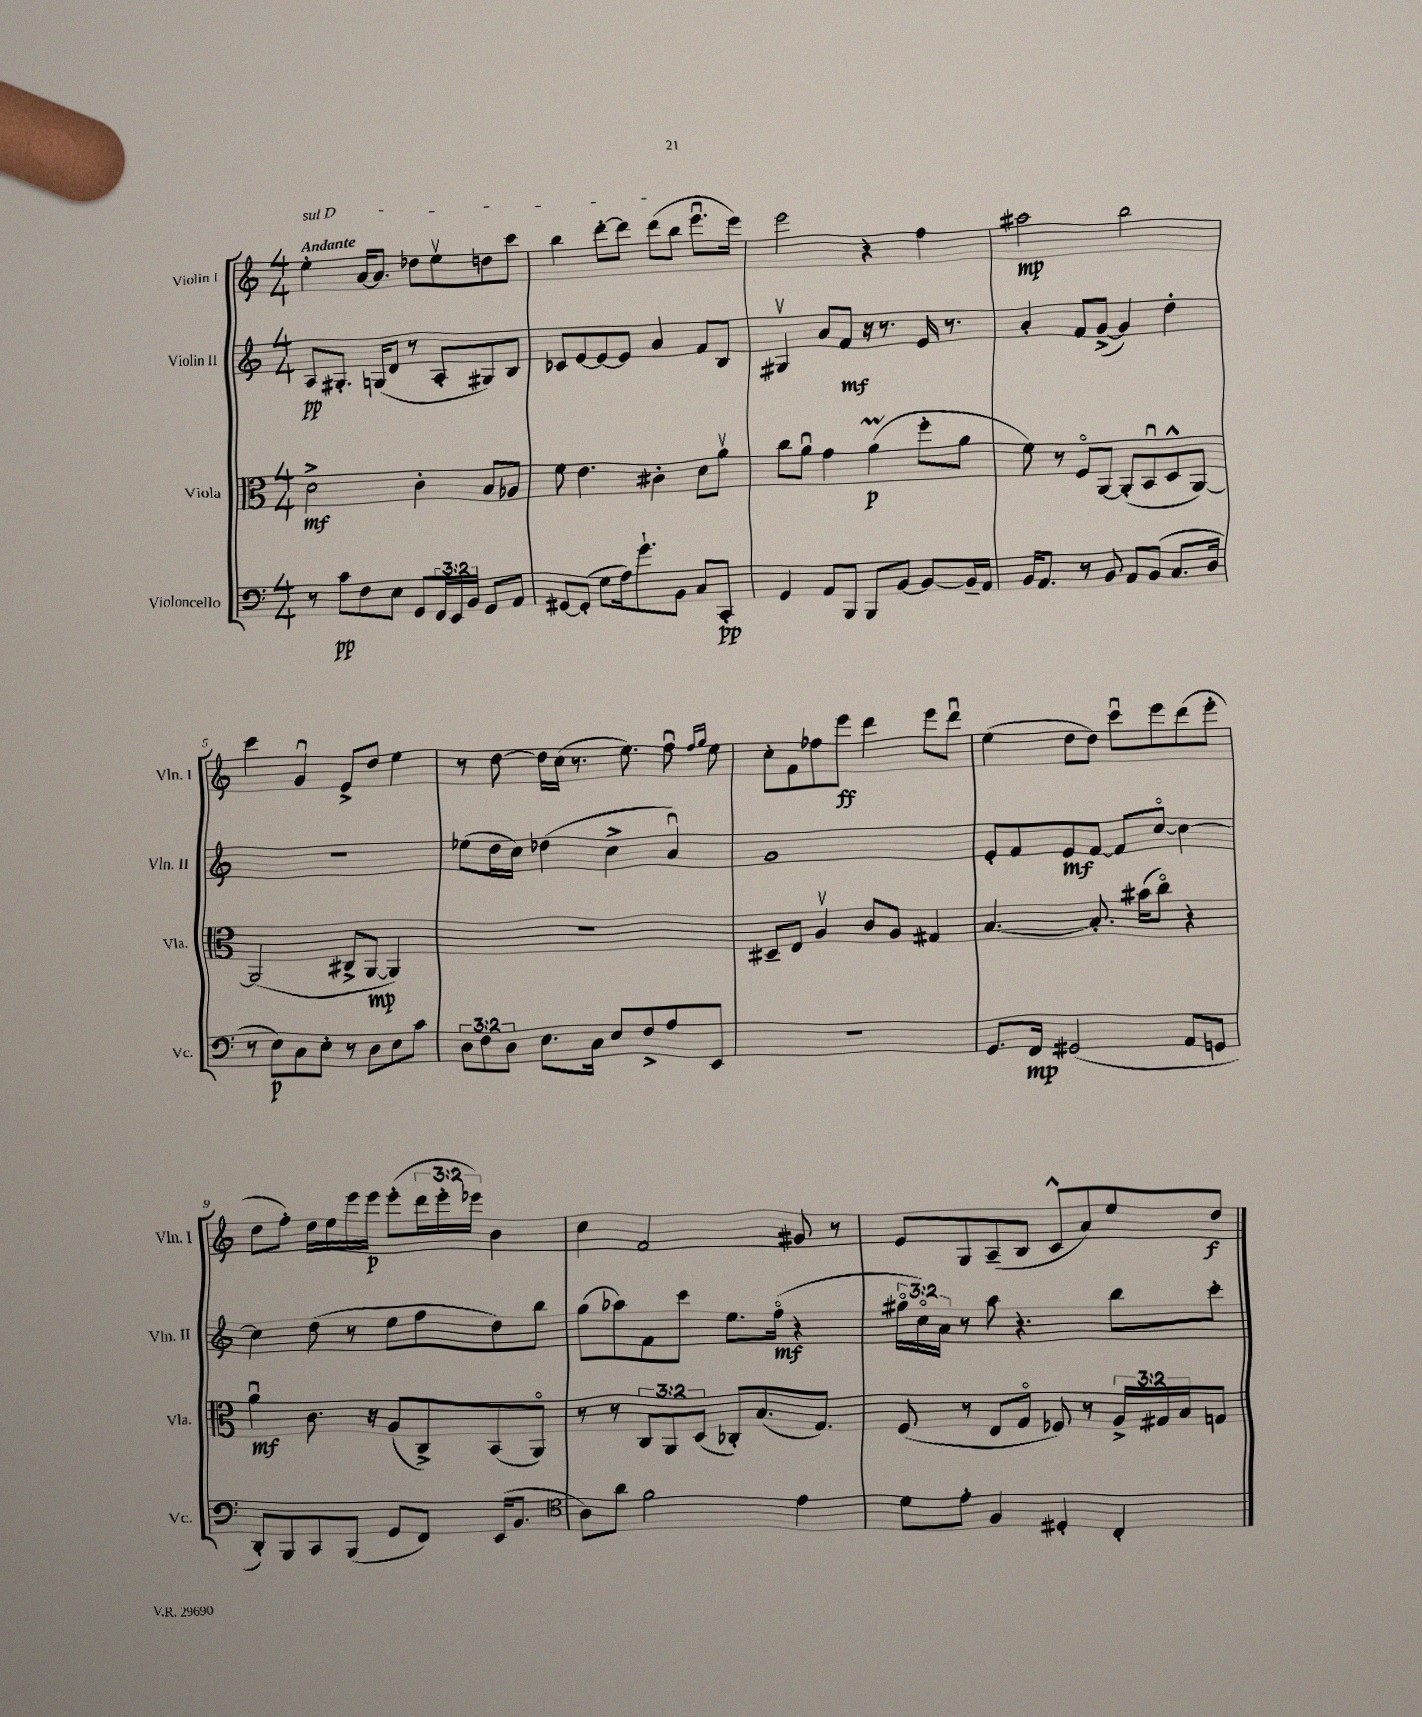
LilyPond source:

<<
\new StaffGroup <<
\new Staff = "s0" \with { instrumentName = "Violin I" shortInstrumentName = "Vln. I" } {
    \clef treble \key c \major \numericTimeSignature \time 4/4 \override Staff.TupletNumber.text = #tuplet-number::calc-fraction-text \tempo "Andante"
    \once \override TextSpanner.bound-details.left.text = \markup { \italic "sul D" } e''4-.\startTextSpan a'16~ a'8. des''8 e''8\upbow d''8 c'''8 |
    b''4 d'''8~-. d'''8 d'''8( b''8 e'''8.\downbow e'''16\stopTextSpan) |
    e'''2 r4 f''4 |
    ais''2\mp b''2 |
    c'''4 g'4\downbow e'8-> d''8 e''4 |
    r8 d''8~ d''16 c''16( r8. e''8.) f''8\downbow \grace { f''16 g''16 } e''8 |
    c''8-. f'8 fes''8 e'''8\ff d'''4 e'''8 d'''8\downbow |
    e''4( d''8 d''8) c'''8\downbow e'''8 d'''8( e'''8-. |
    d''8 f''8-.) d''16 e''16 e'''16 e'''16\p e'''8-.( \tuplet 3/2 { d'''16 e'''16-. ees'''16) } b'4 |
    c''4 f'2 gis'8 r8 |
    e'8 g8 a8--( b8 c'8-^ a'8) e''8 d''8\f \bar "|." |
}
\new Staff = "s1" \with { instrumentName = "Violin II" shortInstrumentName = "Vln. II" } {
    \clef treble \key c \major \numericTimeSignature \time 4/4 \override Staff.TupletNumber.text = #tuplet-number::calc-fraction-text
    a8\pp gis8.-. g16( d'8 r8 a8-. gis8) b8 |
    ces'8 e'8~ e'8~ e'8 a'4 f'8 b8 |
    gis4\upbow a'8 f'8\mf r16 r8. e'16 r8. |
    a'4-. f'8 g'8~->( g'4) d''4-. |
    r1 |
    ees''8( d''16 c''16) des''4( c''4-> a'4\downbow) |
    g'1 |
    e'8-. f'8 e'8\mf f'8~ f'8 c''8~\flageolet c''4~ |
    c''4 d''8( r8 e''8 f''8 d''8) b''8 |
    g''8( aes''8) f'8 c'''8 e''8. f''16\flageolet\mf( r4 |
    \tuplet 3/2 { gis''16\flageolet c''16\flageolet) a'16 } r8 a''8 r4. b''8 c'''8-. \bar "|." |
}
\new Staff = "s2" \with { instrumentName = "Viola" shortInstrumentName = "Vla." } {
    \clef alto \key c \major \numericTimeSignature \time 4/4 \override Staff.TupletNumber.text = #tuplet-number::calc-fraction-text
    d'2->\mf c'4-. b8 aes8 |
    f'8 e'4. cis'4-. d'8 a'8\upbow |
    c''8 a'8\downbow g'4 a'4\prall\p( f''8-. a'8 |
    f'8) r8 f8\flageolet a,8~ a,8-.( b,8\downbow d8-^ a,8~) |
    a,2( cis8-> a,8~\mp a,4) |
    R1 |
    dis8-- e8 a4\upbow c'8 a8 gis4 |
    b4.~ b8.-. bis'16( c''8\flageolet) r4 |
    a'4\downbow\mf c'8. r16 a8( c8->) b,8( a,8\flageolet) |
    r8 r8 \tuplet 3/2 { c8 a,8 d8( } ces8-.) b8.( g8.) |
    f8( r8 e8 g8\flageolet fes8) r8 \tuplet 3/2 { a16-> gis16 b16 } g8 \bar "|." |
}
\new Staff = "s3" \with { instrumentName = "Violoncello" shortInstrumentName = "Vc." } {
    \clef bass \key c \major \numericTimeSignature \time 4/4 \override Staff.TupletNumber.text = #tuplet-number::calc-fraction-text
    r8 c'8\pp f8 e8 g,8 \tuplet 3/2 { f,16 e,16 b,16 } g,8 a,8 |
    gis,8~ gis,8-.( g8 a16) g'8.-! b,8 c8 c,8-.\pp |
    g,4 a,8 b,,8 b,,8 b,8~ b,8~ b,16-- a,16 |
    b,16 a,8. r8 b,8 a,8 b,8( c8. d16 |
    r8 e8\p) c8 e8-. r8 d8 e8 c'8 |
    \tuplet 3/2 { d8 f8 d8 } e8. c16 e8 f8-> a8 e,8 |
    R1 |
    g,8. f,16\mp gis,2( a,8 g,8 |
    d,8-.) b,,8 c,8 b,,8( g,8 f,8) e,16( b,8. |
    \clef tenor a8) a'8 f'2 e'4 |
    d'8 e'8-. f4 dis4-. c4-. \bar "|." |
}
>>
>>
